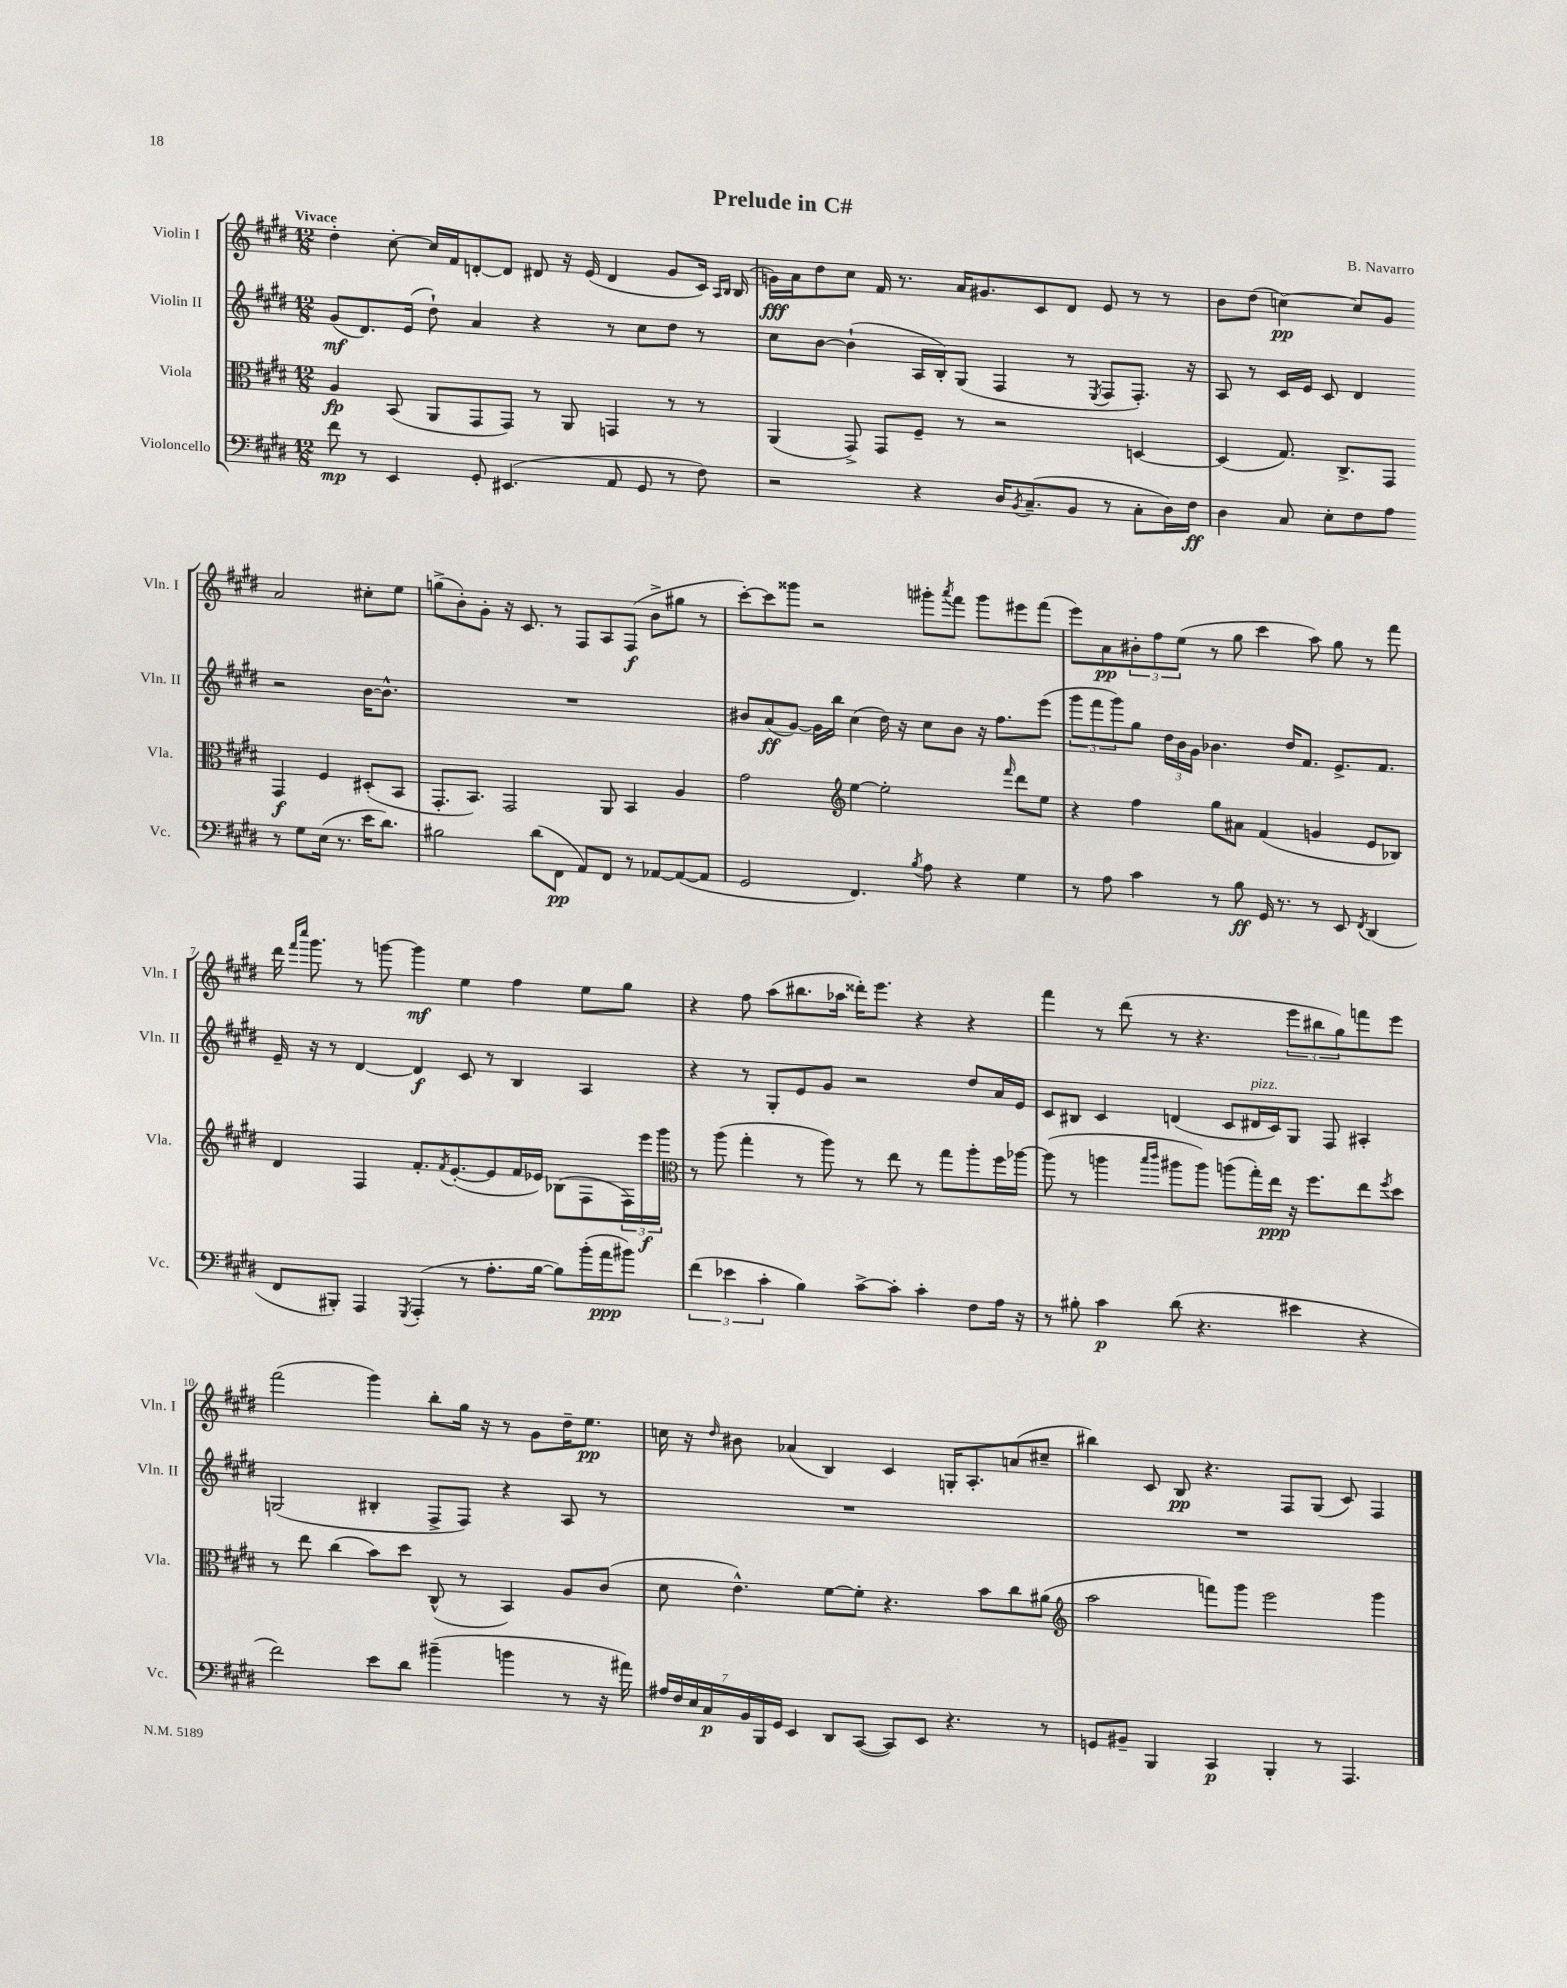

**kern	**kern	**kern	**kern
*staff4	*staff3	*staff2	*staff1
*clefF4	*clefC3	*clefG2	*clefG2
*k[f#c#g#d#]	*k[f#c#g#d#]	*k[f#c#g#d#]	*k[f#c#g#d#]
*M12/8	*M12/8	*M12/8	*M12/8
8f#	4A	(8g#	4dd#'
8r	.	8.d#)	.
4EE	(8BB	.	[8cc#'
.	.	(16e	.
.	8AA	8dd#`)	16cc#]
.	.	.	16f#
8GG#'	8GG#	4a	[8d'
(4.EE#	8GG#)	.	8d]
.	8r	4r	8d#
.	8AA	.	16r
.	.	.	(16e
8AA	4GG	8r	4d#
8GG#	.	8cc#	.
8r	8r	8dd#	8g#
8F#)	8r	8r	16c#)
.	.	.	16qqA
.	.	.	16qqB
.	.	.	(16B
=	=	=	=
2r	(4AA	8cc#	16g)
.	.	.	16a
.	.	[8b	8dd#
.	8GG#^)	(4b`]	8cc#
.	8GG#	.	16f#
.	.	.	8.r
4r	8F#~	16A	.
.	.	16B')	.
.	8r	(8G#	16a
.	.	.	8.g#
16D#	2r	4F#	.
8qBB	.	.	.
(8.C#~	.	.	.
.	.	.	8c#
8BB	.	8r	8d#
.	.	8qE	.
8r	.	8F#	8e
8C#'	[4D	8.F#')	8r
16D#)	.	.	8r
16F#	.	16r	.
=	=	=	=
4D#	(4D]	8A	8b
.	.	8r	(8dd#
8C#	8.G#)	16c#	[4cc)
.	.	16e	.
8E'	.	8c#	.
.	8.C#^	.	.
8F#	.	4d#	8cc]
8A	8GG#	.	8g#
8r	4GG#	2r	2a
8G#	.	.	.
(16E	4F#	.	.
8.r	.	.	.
16e	(8D#'	[16b	8cc#'
8.d#)	.	8.b^^]	.
.	8BB	.	8ee
=	=	=	=
2B#	8.GG#'	1.r	(8gg^
.	.	.	8b')
.	8.BB)	.	.
.	.	.	8g#'
.	2GG#	.	16r
.	.	.	8.c#
(8d#	.	.	.
8FF#	.	.	8r
8AA)	.	.	8F#
8FF#	8AA	.	8A
8r	4BB	.	(8F#
[8AA-	.	.	8b^
(8AA-_	4A	.	8gg#
8AA-]	.	.	8r
=	=	=	=
2GG#	2g#	8b#	[8ccc#')
.	.	(8a	8ccc#]
.	.	[8g#)	8ggg##
.	.	16g#]	2r
.	.	16bb	.
*	*clefG2	*	*
4.FF#)	[4ee	(4cc#	.
.	2ee']	16dd#)	.
.	.	16r	.
8qB	.	.	.
8A	.	8cc#	8ggg#'
.	.	.	8qaaa
4r	.	8b#	8fff#
.	.	16r	8ggg#
.	.	8.ff#	.
.	16qqfff#	.	.
4G#	8ddd#	.	8eee#
.	8ee	(8eee	(8fff#
=	=	=	=
8r	4r	12ggg#	8eee)
.	.	12fff#	.
8A	.	.	8a
.	.	12ggg#)	.
4c#	4ff#	8gg#	12b#'
.	.	.	12ff#
.	.	24dd#	.
.	.	24b	(12ee
.	.	24g#	.
8r	8gg#	4.b-	8r
8B	8a#	.	8gg#
16GG#	(4f#	.	4ccc#
8.r	.	.	.
.	.	16dd#	.
.	.	8.f#	.
8r	4g	.	8aa)
8EE	.	8.e^	8gg#
8qFF#	.	.	.
(4DD#	8e	.	8r
.	.	8.f#	.
.	8B-)	.	8fff#
=	=	=	=
8FF#	4d#	16e~	16ddd#
.	.	.	16qqfff#
.	.	.	16qqcccc#
.	.	16r	8.ggg#
8BBB#')	.	8r	.
4AAA	4F#	[4d#	8r
.	.	.	[8ggg
8qGGG#	.	.	.
(4AAA'	8.f#'	4d#]	4ggg]
.	8qf#	.	.
.	([8.e'	.	.
8r	.	8c#	4ee
8.A'	8e]	8r	.
.	16f#	4B	4ff#
[16B	16e-)	.	.
8B])	(8B-	.	.
(16b'	8F#	4A	8ee
16a	.	.	.
8b#)	24F#)	.	8gg#
.	24eee	.	.
.	24ggg#	.	.
=	=	=	=
*	*clefC3	*	*
(6f#	8r	4r	4r
.	(8aa	.	.
6e-	.	.	.
.	4gg#'	8r	8ff#
6c#'	.	.	.
.	.	8G#'	(8aa
4B)	8r	8e	8.bb#
.	8aa)	8g#	.
.	.	.	16aa-
[8c#^	8r	2r	16ddd##')
.	.	.	8.eee
8c#']	8ee	.	.
4c#'	8r	.	4r
.	8gg#	.	.
8F#	8aa'	8dd#	4r
16A	16ff#	16a	.
16r	[16aa-	16e	.
=	=	=	=
8r	(8aa-]	8c#	4fff#
8B#'	8r	8B#	.
4c#	4aa	4c#	8r
.	.	.	(8ddd#
.	16qqbb	.	.
.	16qqccc#	.	.
(8d#	8aa#	(4d	8r
4.r	8aa#)	.	4.r
.	(8aa	8c#	.
.	16gg#')	16d#	.
.	16ee	16c#)	.
4e#	16r	8G#	12eee
.	8.ff#	.	.
.	.	.	12bb#
.	.	8F#	.
.	.	.	12gg#)
4r	8ee	4A#'	8fff
.	8qff#	.	.
.	8dd#	.	8eee
=	=	=	=
2f#)	8r	(2G	(2fff#
.	8ee	.	.
.	(4cc#	.	.
8e	8b)	4B#'	4ggg#)
8d#	8dd#	.	.
(4b#~	(8C#^^	8F#^	8bb'
.	8r	8F#)	16gg#
.	.	.	16r
4b	4BB)	4r	8r
.	.	.	8g#
8r	8A	8A	16dd#~
.	.	.	8.ee
16r	(8c#	8r	.
16a#)	.	.	.
=	=	=	=
28A#	8d#	1.r	16cc
28F#	.	.	.
.	.	.	16r
28E	.	.	.
28C#	.	.	.
.	.	.	16qqdd#
.	4.e^^)	.	8b#
28BB	.	.	.
28BBB	.	.	.
28GG#	.	.	.
4EE	.	.	(4a-
8DD#	[8f#	.	4B)
([8CC#	8f#']	.	.
8CC#])	4.r	.	4c#
8EE	.	.	.
4.r	.	.	16G'
.	.	.	8.A'
.	8b	.	.
.	8cc#	.	(8a
8r	(8a#	.	8cc#~
=	=	=	=
*	*clefG2	*	*
8GG	2aa	1.r	4bb#)
8BB#~	.	.	.
4BBB	.	.	8c#
.	.	.	8B
4CC#	8fff)	.	4.r
.	8ggg#	.	.
4BBB'	2eee	.	.
.	.	.	8F#
8r	.	.	(8G#
4.AAA	.	.	8c#)
.	4ggg#	.	4F#
==	==	==	==
*-	*-	*-	*-
